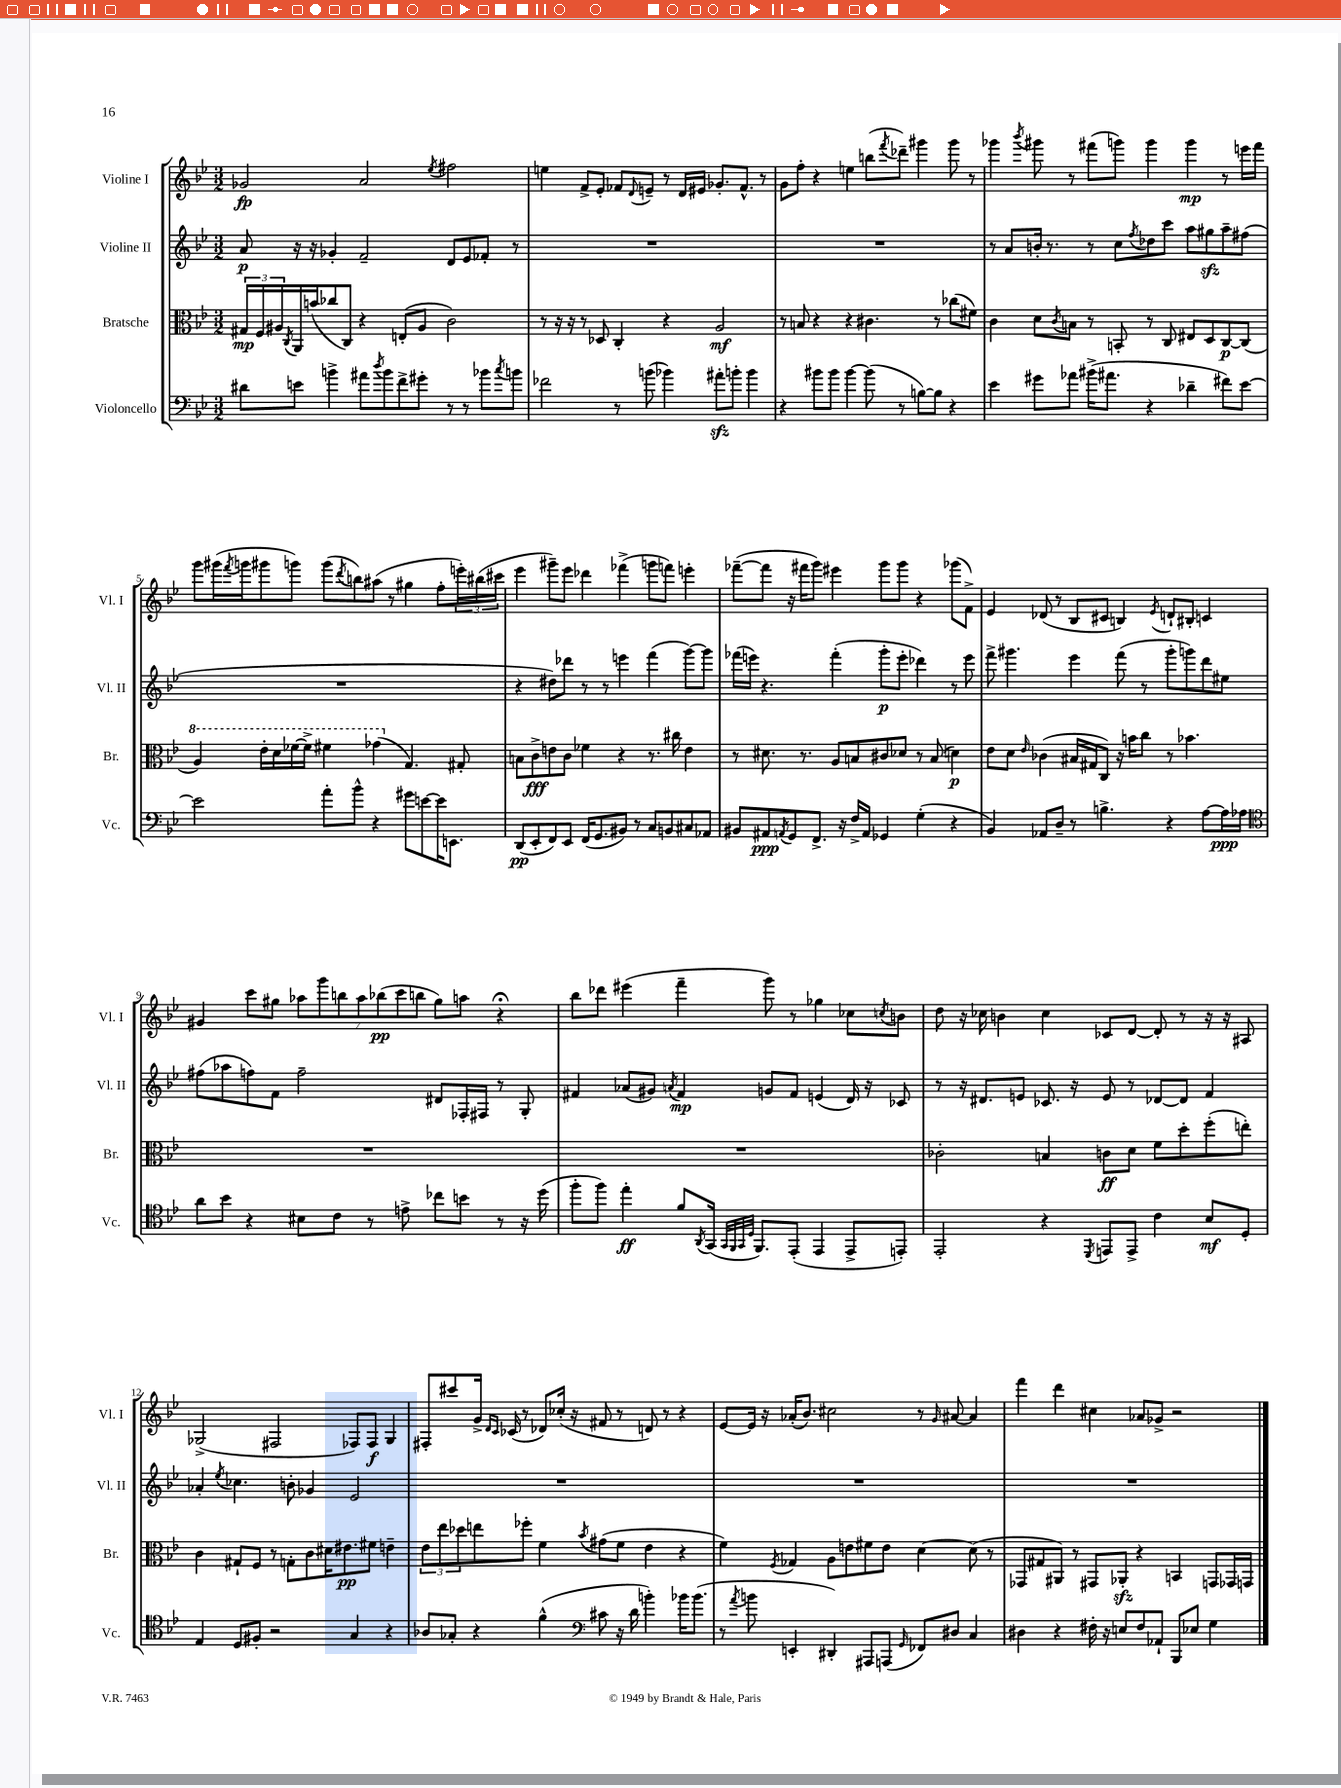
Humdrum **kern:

**kern	**dynam	**kern	**dynam	**kern	**dynam	**kern	**dynam
*part4	*part4	*part3	*part3	*part2	*part2	*part1	*part1
*staff4	*staff4	*staff3	*staff3	*staff2	*staff2	*staff1	*staff1
*I"Violoncello	*	*I"Bratsche	*	*I"Violine II	*	*I"Violine I	*
*I'Vc.	*	*I'Br.	*	*I'Vl. II	*	*I'Vl. I	*
*clefF4	*	*clefC3	*	*clefG2	*	*clefG2	*
*k[b-e-]	*	*k[b-e-]	*	*k[b-e-]	*	*k[b-e-]	*
*M3/2	*	*M3/2	*	*M3/2	*	*M3/2	*
=1	=1	=1	=1	=1	=1	=1	=1
8d#X\L	.	24G#X/LL	mp	8a/	p	2g-X/	fp
.	.	24F/	.	.	.	.	.
.	.	24A#X/	.	.	.	.	.
.	.	8qC/	.	.	.	.	.
8en\J	.	16AA/	.	16r	.	.	.
.	.	(16bn/J	.	16r	.	.	.
4bn^\	.	8cc-X/	.	4g-X'/	.	.	.
.	.	8C/J)	.	.	.	.	.
8a#X\L	.	4r	.	2f~/	.	2a/	.
8qdd/	.	.	.	.	.	.	.
8b\	.	.	.	.	.	.	.
8f^\	.	(8En'/L	.	.	.	.	.
8g#X'\J	.	8A#/J	.	.	.	.	.
.	.	.	.	.	.	8qee-/	.
8r	.	2c\)	.	8d/L	.	2ff#X\	.
8r	.	.	.	8e-/	.	.	.
8b-X\L	.	.	.	8f-X'/J	.	.	.
8qcc/	.	.	.	.	.	.	.
8bn\J	.	.	.	8r	.	.	.
=2	=2	=2	=2	=2	=2	=2	=2
2f-X\	.	8r	.	1.r	.	4een\	.
.	.	16r	.	.	.	.	.
.	.	16r	.	.	.	.	.
.	.	8r	.	.	.	8f^/L	.
.	.	8D-X/	.	.	.	8e-'/J	.
8r	.	4C'/	.	.	.	8f-X/L	.
.	.	.	.	.	.	8qqd/	.
(8bn\	.	.	.	.	.	8en~/J	.
4b-X\)	.	4r	.	.	.	8r	.
.	.	.	.	.	.	16d/LL	.
.	.	.	.	.	.	16e#X/JJ	.
8a#Xzz'\L	.	2A/	mf	.	.	8.g-X'/L	.
8bn'\J	.	.	.	.	.	.	.
.	.	.	.	.	.	8.f-^^/J	.
4b\	.	.	.	.	.	.	.
.	.	.	.	.	.	8r	.
=3	=3	=3	=3	=3	=3	=3	=3
4r	.	8r	.	1.r	.	8g\L	.
.	.	8Bn/	.	.	.	8ff'\J	.
8b#X\L	.	4r	.	.	.	4r	.
8b#\J	.	.	.	.	.	.	.
[4b#\	.	4r	.	.	.	4een\	.
(8b#\]	.	4.c#X\	.	.	.	(8bbn\L	.
.	.	.	.	.	.	8qfff/	.
8r	.	.	.	.	.	8ddd-X~\J)	.
[8Bn\L)	.	.	.	.	.	4ggg#X\	.
8B\J]	.	8r	.	.	.	.	.
4r	.	(8cc-X\L	.	.	.	8ggg#\	.
.	.	8f#X\J)	.	.	.	8r	.
=4	=4	=4	=4	=4	=4	=4	=4
4e-\	.	4c\	.	8r	.	4ggg-X\	.
.	.	.	.	8a/L	.	.	.
.	.	.	.	.	.	8qbbb-/	.
8g#X\L	.	8d\L	.	16bn'/Jk	.	8ggg#X\	.
.	.	.	.	8.r	.	.	.
.	.	8qc/	.	.	.	.	.
8a-X\J	.	8Bn\J	.	.	.	8r	.
(16b#X^\KL	.	8r	.	8r	.	(8fff#X\L	.
8.a#X\J	.	.	.	.	.	.	.
.	.	8BBn'/	.	8cc\L	.	8gggn\J)	.
.	.	.	.	8qff/	.	.	.
4r	.	8r	.	8dd-X\	.	4ggg\	.
.	.	8C/	.	8ccc\J	.	.	.
4d-X~\	.	8E#X/L	.	8aa\L	.	4ggg\	mp
.	.	8D/	.	8gg#Xzz\	.	.	.
8f#X\L)	.	[8C/	p	8aa~\	.	8r	.
[8e-\J	.	(8C/J]	.	(8ff#X\J	.	16eeen\LL	.
.	.	.	.	.	.	16fff#\JJ	.
!!LO:LB:g=z
=5	=5	=5	=5	=5	=5	=5	=5
*	*	*8va	*	*	*	*	*
2e-\]	.	4a/)	.	1.r	.	8ggg\L	.
.	.	.	.	.	.	(16ggg#X\L	.
.	.	.	.	.	.	8qfff/	.
.	.	.	.	.	.	16gggn\J	.
.	.	16ee-'\LL	.	.	.	8ggg#X\	.
.	.	16dd\	.	.	.	.	.
.	.	[16ff-X\	.	.	.	8gggn\J)	.
.	.	16ff-^\JJ]	.	.	.	.	.
8a'\L	.	4ff#X\	.	.	.	(8ggg\L	.
.	.	.	.	.	.	8qddd/	.
8b-^^\J	.	.	.	.	.	8bbn\)	.
4r	.	(4gg-X\	.	.	.	(8aa#X\J	.
.	.	.	.	.	.	8r	.
*	*	*X8va	*	*	*	*	*
8g#X\L	.	4.G/)	.	.	.	4gg#X\	.
[8en\	.	.	.	.	.	.	.
16e\K]	.	.	.	.	.	8ff'\L	.
8.EEn\J	.	.	.	.	.	.	.
.	.	8G#X'/	.	.	.	24eeen'\L)	.
.	.	.	.	.	.	(24bb#X\	.
.	.	.	.	.	.	24ccc#X\JJ	.
=6	=6	=6	=6	=6	=6	=6	=6
(8DD/L	pp	8Bn\L	.	4r	.	4eee-\	.
8EE-'/	.	8c^\	fff	.	.	.	.
8FF/)	.	8en\	.	8dd#X\L)	.	8ggg#X~\L)	.
8EE-/J	.	8c\J	.	8ddd-X\J	.	8eee-\J	.
(16FF/KL	.	4f-X\	.	8r	.	4ddd-X\	.
8.GG/	.	.	.	.	.	.	.
.	.	.	.	8r	.	.	.
8BB#X/J)	.	4r	.	4eeen\	.	(4fff-X^\	.
8r	.	.	.	.	.	.	.
8C/L	.	8.r	.	(4fff\	.	8gggn\L	.
8BBn/	.	.	.	.	.	8fffn\J)	.
.	.	16cc#X\	.	.	.	.	.
8C#X/	.	4e\	.	[8ggg\L)	.	4eeen'\	.
8AA-X/J	.	.	.	8ggg\J]	.	.	.
=7	=7	=7	=7	=7	=7	=7	=7
8BB#X/L	.	8r	.	(16fff-X\LL	.	([8fff-X~\L	.
.	.	.	.	16eeen\JJ)	.	.	.
8AA#X/	ppp	8.d#X\	.	4.r	.	8fff-\J]	.
8qAAn/	.	.	.	.	.	.	.
8GG/	.	.	.	.	.	16r	.
.	.	8.r	.	.	.	16fff#X\KL	.
8.FF^/J	.	.	.	.	.	8ggg\J)	.
.	.	8A/L	.	(4fff-'\	.	4eee#X\	.
16r	.	.	.	.	.	.	.
16F^/LL	.	8Bn/	.	.	.	.	.
16AA/JJ	.	.	.	.	.	.	.
4GG-X/	.	8c#X/	.	8ggg'\L	p	8ggg\L	.
.	.	8d-X/J	.	8eee'\J	.	8ggg\J	.
(4G'\	.	8r	.	4ddd-X\)	.	4r	.
.	.	(8B/	.	.	.	.	.
4r	.	4dn\)	p	8r	.	(8ggg-X\L	.
.	.	.	.	8eee\	.	8f^\J)	.
=8	=8	=8	=8	=8	=8	=8	=8
4BB-/)	.	8e-\L	.	8fff^\	.	4e-/	.
.	.	8d\J	.	4.ggg#X\	.	.	.
.	.	16qqe-/	.	.	.	.	.
8AA-X/L	.	(4c-X\	.	.	.	(8d-X/	.
8D~/J	.	.	.	.	.	8r	.
8r	.	16B#X/LL	.	4eee-\	.	8B-/L	.
.	.	16G#X/J	.	.	.	.	.
4.Bn^\	.	8C/J)	.	.	.	8c#X/J	.
.	.	16r	.	(8fff\	.	4Bn/)	.
.	.	16bn\KL	.	.	.	.	.
.	.	8cc\J	.	8r	.	.	.
.	.	.	.	.	.	8qe-/	.
4r	.	8r	.	8ggg#'\L	.	8dn`/L	.
.	.	4.b-X\	.	8gggn\)	.	8B#X'/J	.
[8A\L	.	.	.	8ddd\	.	4cn/	.
16A\L]	ppp	.	.	8ee#X\J	.	.	.
16A-X\JJ	.	.	.	.	.	.	.
!!LO:LB:g=z
=9	=9	=9	=9	=9	=9	=9	=9
*clefC4	*	*	*	*	*	*	*
8a\L	.	1.r	.	(8ff#X\L	.	4g#X/	.
8b-\J	.	.	.	8aa-X\	.	.	.
4r	.	.	.	8ffn\)	.	8ccc\L	.
.	.	.	.	8f\J	.	8gg#X\J	.
8B#X\L	.	.	.	2ff~\	.	14aa-X\L	.
.	.	.	.	.	.	14ggg\	.
8c\J	.	.	.	.	.	.	.
.	.	.	.	.	.	14bbn\	.
.	.	.	.	.	.	14aa-\	.
8r	.	.	.	.	.	.	.
.	.	.	.	.	.	(14bb-X\	pp
.	.	.	.	.	.	14ccc\	.
8en^\	.	.	.	.	.	.	.
.	.	.	.	.	.	14bbn\J	.
8cc-X\L	.	.	.	8d#X/L	.	8gg#\L)	.
8bn\J	.	.	.	16F-X'/L	.	8aan\J	.
.	.	.	.	16F#X/JJ	.	.	.
8r	.	.	.	8r	.	4r;<	.
16r	.	.	.	8G'/	.	.	.
(16dd\	.	.	.	.	.	.	.
=10	=10	=10	=10	=10	=10	=10	=10
8ff'\L	.	1.r	.	4f#X/	.	8bb-\L	.
8ff\J)	.	.	.	.	.	8ddd-X\J	.
4ee-'\	ff	.	.	(8a-X/L	.	(4eee#X\	.
.	.	.	.	8g#X/J)	.	.	.
.	.	.	.	8qan/	.	.	.
8f/L	.	.	.	4f#/	mp	4fff~\	.
8qAA/	.	.	.	.	.	.	.
(16GG/Jk	.	.	.	.	.	.	.
32qqGG/LLL	.	.	.	.	.	.	.
32qqFF/	.	.	.	.	.	.	.
32qqGG/	.	.	.	.	.	.	.
32qqD/JJJ	.	.	.	.	.	.	.
8.FF/L)	.	.	.	.	.	.	.
.	.	.	.	8gn/L	.	8ggg\)	.
(8EE-'/J	.	.	.	8f#/J	.	8r	.
4EE-/	.	.	.	(4en/	.	4gg-X\	.
8EE-^/L	.	.	.	16d/)	.	8cc-X\L	.
.	.	.	.	16r	.	.	.
.	.	.	.	.	.	8qccn/	.
8EEn'/J)	.	.	.	8c-X/	.	8bn\J	.
=11	=11	=11	=11	=11	=11	=11	=11
2EE-'/	.	2c-X'\	.	8r	.	8dd\	.
.	.	.	.	16r	.	16r	.
.	.	.	.	8.d#X/L	.	16cc-X\	.
.	.	.	.	.	.	4bn\	.
.	.	.	.	8en/J	.	.	.
4r	.	4Bn/	.	8.c-X/	.	4cc-\	.
.	.	.	.	16r	.	.	.
8qDD/	.	.	.	.	.	.	.
8EEn/L	.	8cn\L	ff	8e/	.	8c-X/L	.
8EE^/J	.	8d\J	.	8r	.	[8d/J	.
4c\	.	8f\L	.	[8d-X/L	.	8d'/]	.
.	.	8dd'\	.	8d-/J]	.	8r	.
8B-/L	mf	(8ff'\	.	4f/	.	16r	.
.	.	.	.	.	.	16r	.
8D'/J	.	8een'\J)	.	.	.	8A#X/	.
!!LO:LB:g=z
=12	=12	=12	=12	=12	=12	=12	=12
4E-/	.	4c\	.	4a-X'/	.	(2G-X^/	.
.	.	.	.	8qee-/	.	.	.
8D/L	.	8G#X`/L	.	4.cc-X\	.	.	.
8F#X'/J	.	8F/J	.	.	.	.	.
2r	.	8r	.	.	.	2F#X/	.
.	.	8Gn'\L	.	8bn'\	.	.	.
.	.	8c\	.	4g-X/	.	.	.
.	.	16d#X\K	.	.	.	.	.
.	.	8.e#X\	pp	.	.	.	.
4G/	.	.	.	2e-/	.	8F-X/L)	.
.	.	8f#X\J	.	.	.	8F-/J	f
4r	.	4en~\	.	.	.	4G-/	.
=13	=13	=13	=13	=13	=13	=13	=13
8A-X/L	.	12e-\L	.	1.r	.	8F#X'/L	.
.	.	12ee-\	.	.	.	.	.
8G-X'/J	.	.	.	.	.	8ccc#X/	.
.	.	12dd-X\	.	.	.	.	.
4r	.	8een\	.	.	.	16g^/Jk	.
.	.	.	.	.	.	16qqd/LL	.
.	.	.	.	.	.	16qqc/JJ	.
.	.	.	.	.	.	(16c-X/	.
.	.	8ff-X'\J	.	.	.	8r	.
(4f^^\	.	4f\	.	.	.	8d-X/L)	.
.	.	.	.	.	.	(16cc-X'/Jk	.
.	.	.	.	.	.	16r	.
*clefF4	*	*	*	*	*	*	*
.	.	8qb-/	.	.	.	.	.
8c#X\	.	(8g#X\L	.	.	.	8f#X/	.
16r	.	8f\J	.	.	.	8r	.
16d\	.	.	.	.	.	.	.
4bn'\)	.	4e-\	.	.	.	8dn/)	.
.	.	.	.	.	.	8r	.
16b-X\KL	.	4r	.	.	.	4r	.
(8.b-\J	.	.	.	.	.	.	.
=14	=14	=14	=14	=14	=14	=14	=14
8r	.	4f\)	.	1.r	.	[8e-/L	.
8qa/	.	.	.	.	.	.	.
8bn\	.	.	.	.	.	16e-/Jk]	.
.	.	.	.	.	.	16r	.
.	.	8qF/	.	.	.	.	.
4EEn'/	.	4G-X/	.	.	.	(16a-X'/KL	.
.	.	.	.	.	.	8.b-/J)	.
4DD#X'/)	.	8A\L	.	.	.	2cc#X\	.
.	.	8en\	.	.	.	.	.
8AAA#X/L	.	8f#X\	.	.	.	.	.
(8AAAn/J	.	8e\J	.	.	.	.	.
16qqGG/	.	.	.	.	.	.	.
8FF-X/L)	.	[4d\	.	.	.	8r	.
.	.	.	.	.	.	16qqg/	.
8D#X/J	.	.	.	.	.	[8a#X/	.
4C/	.	(8d\]	.	.	.	4a#/]	.
.	.	8r	.	.	.	.	.
=15	=15	=15	=15	=15	=15	=15	=15
4D#X\	.	8GG-X/L	.	1.r	.	4fff\	.
.	.	8G#X/	.	.	.	.	.
4r	.	8AA#X/J)	.	.	.	4ddd\	.
.	.	8r	.	.	.	.	.
16F#X'\	.	8GG#X/L	.	.	.	4cc#X\	.
16r	.	.	.	.	.	.	.
8En/L	.	8AA-Xzz'/J	.	.	.	.	.
8F#/	.	4r	.	.	.	8a-X/L	.
8AA-X`/J	.	.	.	.	.	8g-X^/J	.
8BBB-/L	.	4BBn/	.	.	.	2r	.
8E-X/J	.	.	.	.	.	.	.
4G\	.	8GGn/L	.	.	.	.	.
.	.	16GG-X/L	.	.	.	.	.
.	.	16GGn/JJ	.	.	.	.	.
==	==	==	==	==	==	==	==
*-	*-	*-	*-	*-	*-	*-	*-
